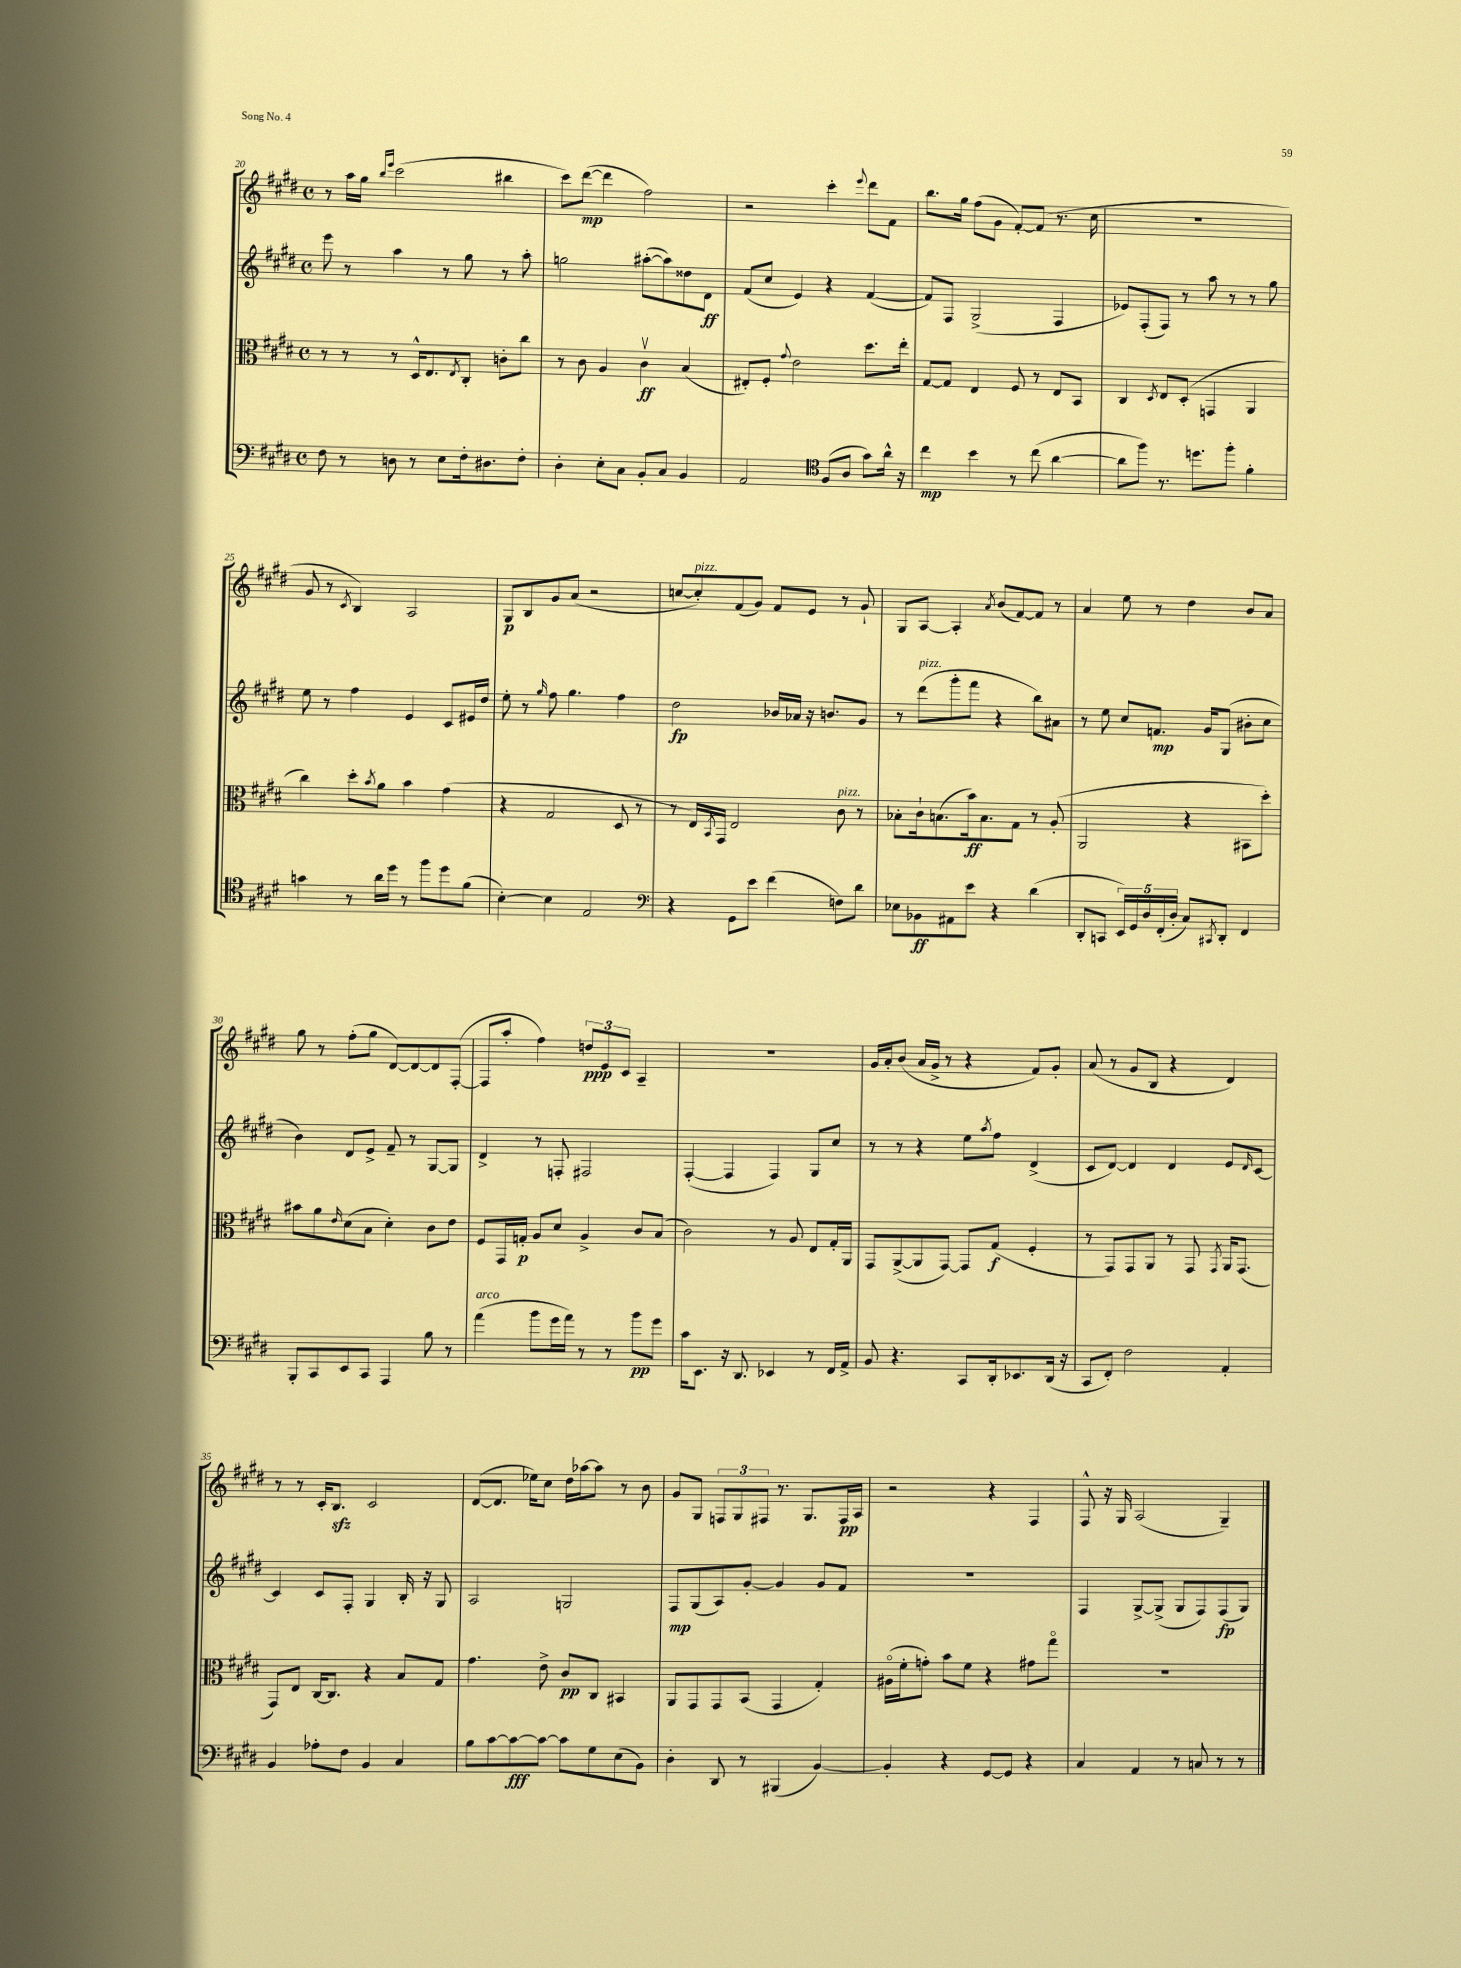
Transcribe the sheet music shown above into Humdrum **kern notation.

**kern	**kern	**kern	**kern
*staff4	*staff3	*staff2	*staff1
*clefF4	*clefC3	*clefG2	*clefG2
*k[f#c#g#d#]	*k[f#c#g#d#]	*k[f#c#g#d#]	*k[f#c#g#d#]
*M4/4	*M4/4	*M4/4	*M4/4
*met(c)	*met(c)	*met(c)	*met(c)
8F#\	8r	8eee\	8r
8r	8r	8r	16aa\LL
.	.	.	16gg#\JJ
.	.	.	16qqbb/LL
.	.	.	16qqeee/JJ
8D\	8r	4aa\	(2ccc#\
8r	16D#^^/LK	.	.
.	8.E/	.	.
8E\L	.	8r	.
.	8qE/	.	.
16F#'\k	8C#'/J	8gg#\	.
8.D#\	.	.	.
.	8c'\L	8r	4bb#\
8F#'\J	8cc#\J	8aa'\	.
=	=	=	=
4D#'\	8r	2gg\	8ccc#\L)
.	8c#\	.	([8ddd#\J
8E'\L	4A/	.	4ddd#\]
8C#\J	.	.	.
8BB'/L	4c#v\	([8aa#'\L	2ff#\)
8C#/J	.	8aa#\])	.
4BB/	(4B/	8dd##\	.
.	.	8d#\J	.
=	=	=	=
2AA/	8E#'/L)	(8f#/L	2r
.	8F#'/J	8cc#/J	.
.	8qqg#/	.	.
.	2e\	4e/)	.
*clefC4	*	*	*
(8F#/L	.	4r	4ccc#'\
8A/J	.	.	.
.	.	.	8qqeee/
8g#\L)	8.dd#\L	([4f#/	8ddd#\L
16a^^\Jk	.	.	8f#\J
16r	16ee'\Jk	.	.
=	=	=	=
4cc#\	[8G#/L	8f#/]L)	8.bb\L
.	8G#/]J	8F#/J	.
.	.	.	16gg#\Jk
4b\	4E/	(2G#^/	(8ff#\L
.	.	.	8g#\J
8r	8F#/	.	[8f#'/L)
(8cc#\	8r	.	(8f#/]J
[4a\	8E/L	4F#/	8.r
.	8BB/J	.	.
.	.	.	16cc#\
=	=	=	=
8a\]L	4C#/	8e-/L)	1r
8ff#\J)	.	(8F#'/	.
.	8qD#/	.	.
8.r	8E/L	8F#/J)	.
.	(8D#'/J	8r	.
8.dd\L	.	.	.
.	4GG/	8aa\	.
8ff#'\J	.	8r	.
4f#'\	4AA/	8r	.
.	.	8gg#\	.
=	=	=	=
4g\	4cc#\)	8ee\	8g#/
.	.	8r	8r
.	.	.	8qc#/
8r	8dd#'\L	4ff#\	4B/)
.	8qb/	.	.
16a\LL	8a\J	.	.
16dd#\JJ	.	.	.
8r	4b\	4e/	2A/
8ff#\L	.	.	.
8dd#\	(4g#\	8c#/L	.
(8f#\J	.	16e#/L	.
.	.	16dd#/JJ	.
=	=	=	=
[4B'\)	4r	8ee'\	8G#/L
.	.	8r	8B/
.	.	16qqgg#/	.
4B\]	2G#/	8ff#\	8g#/
.	.	4.gg#\	(8a/J
2E/	.	.	2r
.	8D#/	4ff#\	.
.	8r	.	.
=	=	=	=
*clefF4	*	*	*
4r	8r	2dd#\	[8cc/L
.	16E/LL)	.	8cc'/])
.	8qBB/	.	.
.	16GG#/JJ	.	.
8GG#\L	2E/	.	(8f#/
8e\J	.	.	8g#/J)
(4f#\	.	16b-/LL	8f#/L
.	.	16a-/JJ	.
.	.	16r	8e/J
.	.	8.b/L	.
8F\L)	8c#\	.	8r
8d#\J	8r	8g#/J	8g#`/
=	=	=	=
8E-\L	8B-'\L	8r	8G#/L
8BB-\	16c#`\k	(8ddd#\L	[8A/J
.	(8.B\	.	.
8AA#\	.	8ggg#'\	4A'/]
8e\J	16b\k)	8fff#\J	.
.	8.B\	.	.
.	.	.	8qa/
4r	.	4r	(8b/L
.	8G#\J	.	[8f#/)
(4d#\	8r	8bb\L)	8f#/]J
.	(8A'/	8a#\J	8r
=	=	=	=
8DD#'/L	2AA/	8r	4a/
8CC/J	.	8ee\	.
20EE/LL)	.	8cc#/L	8ee\
20GG#/	.	.	.
20D#/	.	.	.
.	.	8.f/J	8r
(20FF#'/	.	.	.
20D#'/JJ	.	.	.
8C#/L)	4r	.	4dd#\
.	.	16g#/LK	.
8qCC#/	.	.	.
8DD#'/J	.	(8G#/J	.
4FF#/	8BB#\L	8b#'\L	8b/L
.	8dd#'\J)	8cc#\J	8a/J
=	=	=	=
8BBB'/L	8b#\L	4b\)	8gg#\
8CC#/	8a\	.	8r
.	16qqe/	.	.
8EE/	(8d#\	8d#/L	(8ff#'\L
8CC#/J	8B\J	8e^/J	8gg#\J
4AAA/	4d#'\)	8f#~/	[8d#/L)
.	.	8r	8d#/_
8B\	8c#\L	[8G#/L	8d#/]
8r	8e\J	8G#/]J	([8F#'/J
=	=	=	=
(4a\	8F#/L	4d#^/	8F#/]L
.	16GG#/L	.	8aa'/J
.	16G'/JJ	.	.
8b\L	8A/L	8r	4ff#\)
16g#\L	8d#/J	8F'/	.
16a\JJ)	.	.	.
8r	4A^/	2F#/	12dd/L
.	.	.	12e/
8r	.	.	.
.	.	.	12c#/J
8b\L	8c#/L	.	4A~/
8g#\J	(8B/J	.	.
=	=	=	=
16c#\LK	2c#\)	([4F#'/	1r
8.EE\J	.	.	.
16r	.	4F#/]	.
8.DD#/	.	.	.
4EE-/	8r	4F#/)	.
.	8A/	.	.
8r	8E/L	8G#/L	.
16FF#/LL	16G#'/L	8cc#/J	.
16AA^/JJ	16AA/JJ	.	.
=	=	=	=
8BB/	8GG#/L	8r	16g#/LL
.	.	.	16a'/J
4.r	([8AA^/	8r	(8b/J
.	8AA/]	4r	16a/LL
.	.	.	16g#^/JJ
.	[8GG#/J)	.	8r
8CC#/L	8GG#/]L	8ee\L	4r
.	.	8qaa/	.
16DD#'/k	(8G#/J	8ff#\J	.
8.EE-/	.	.	.
.	4F#'/	(4d#^/	8f#/L)
(16DD#/Jk	.	.	8g#'/J
16r	.	.	.
=	=	=	=
8CC#/L	8r	8c#/L	(8a/
8FF#'/J)	8GG#/L)	[8d#/J)	8r
2F#\	8GG#/	4d#/]	8g#/L
.	8AA/J	.	8B/J
.	8r	4d#/	4r
.	8GG#/	.	.
.	8qGG#/	.	.
4AA'/	16AA/LK	8e/L	4d#/)
.	(8.GG#/J	.	.
.	.	16qqd#/	.
.	.	[8c#/J	.
=	=	=	=
4BB/	8GG#/L)	4c#/]	8r
.	8E/J	.	8r
8A-'\L	[16C#/LK	8c#/L	16c#'/LK
.	8.C#/]J	.	8.B/J
8F#\J	.	8F#'/J	.
4BB/	4r	4G#/	2c#/
4C#/	8B/L	16B'/	.
.	.	16r	.
.	8G#/J	8G#/	.
=	=	=	=
8B\L	4.g#\	2A/	([8d#/L
[8c#\	.	.	8.d#/]J
8c#\_	.	.	.
.	.	.	16ee-\LK)
8c#\_J	8e^\	.	8cc#\J
8c#\]L	8c#/L	2G/	16dd#\LL
.	.	.	[16aa-\J
8G#\	8C#/J	.	8aa-\]J
(8E\	4BB#/	.	8r
8BB\J)	.	.	8b\
=	=	=	=
4D#'\	8AA/L	8F#/L	8g#/L
.	8GG#/	(8G#/	8G#/J
8DD#/	8GG#/	8A/)	12F/L
.	.	.	12G#/
8r	(8BB/J	[8g#'/J	.
.	.	.	12F#/J
(4BBB#/	4GG#/	4g#/]	8.r
.	.	.	8.G#/L
[4BB/)	4G#'/)	8g#/L	.
.	.	8f#/J	16F#/L
.	.	.	16A/JJ
=	=	=	=
4BB'/]	(16A#o\LL	1r	2r
.	16f#'\J	.	.
.	8g'\J)	.	.
4r	8b\L	.	.
.	8f#\J	.	.
[8GG#/L	4r	.	4r
8GG#/]J	.	.	.
4r	8g#\L	.	4F#/
.	8gg#o\J	.	.
=	=	=	=
4C#/	1r	4F#/	8F#^^/
.	.	.	16r
.	.	.	16G#/
4AA/	.	[8G#^/L	(2A/
.	.	(8G#^/]J	.
8r	.	8G#/L	.
8C/	.	8F#/)	.
8r	.	(8F#/	4G#~/)
8r	.	8G#/J)	.
==	==	==	==
*-	*-	*-	*-
